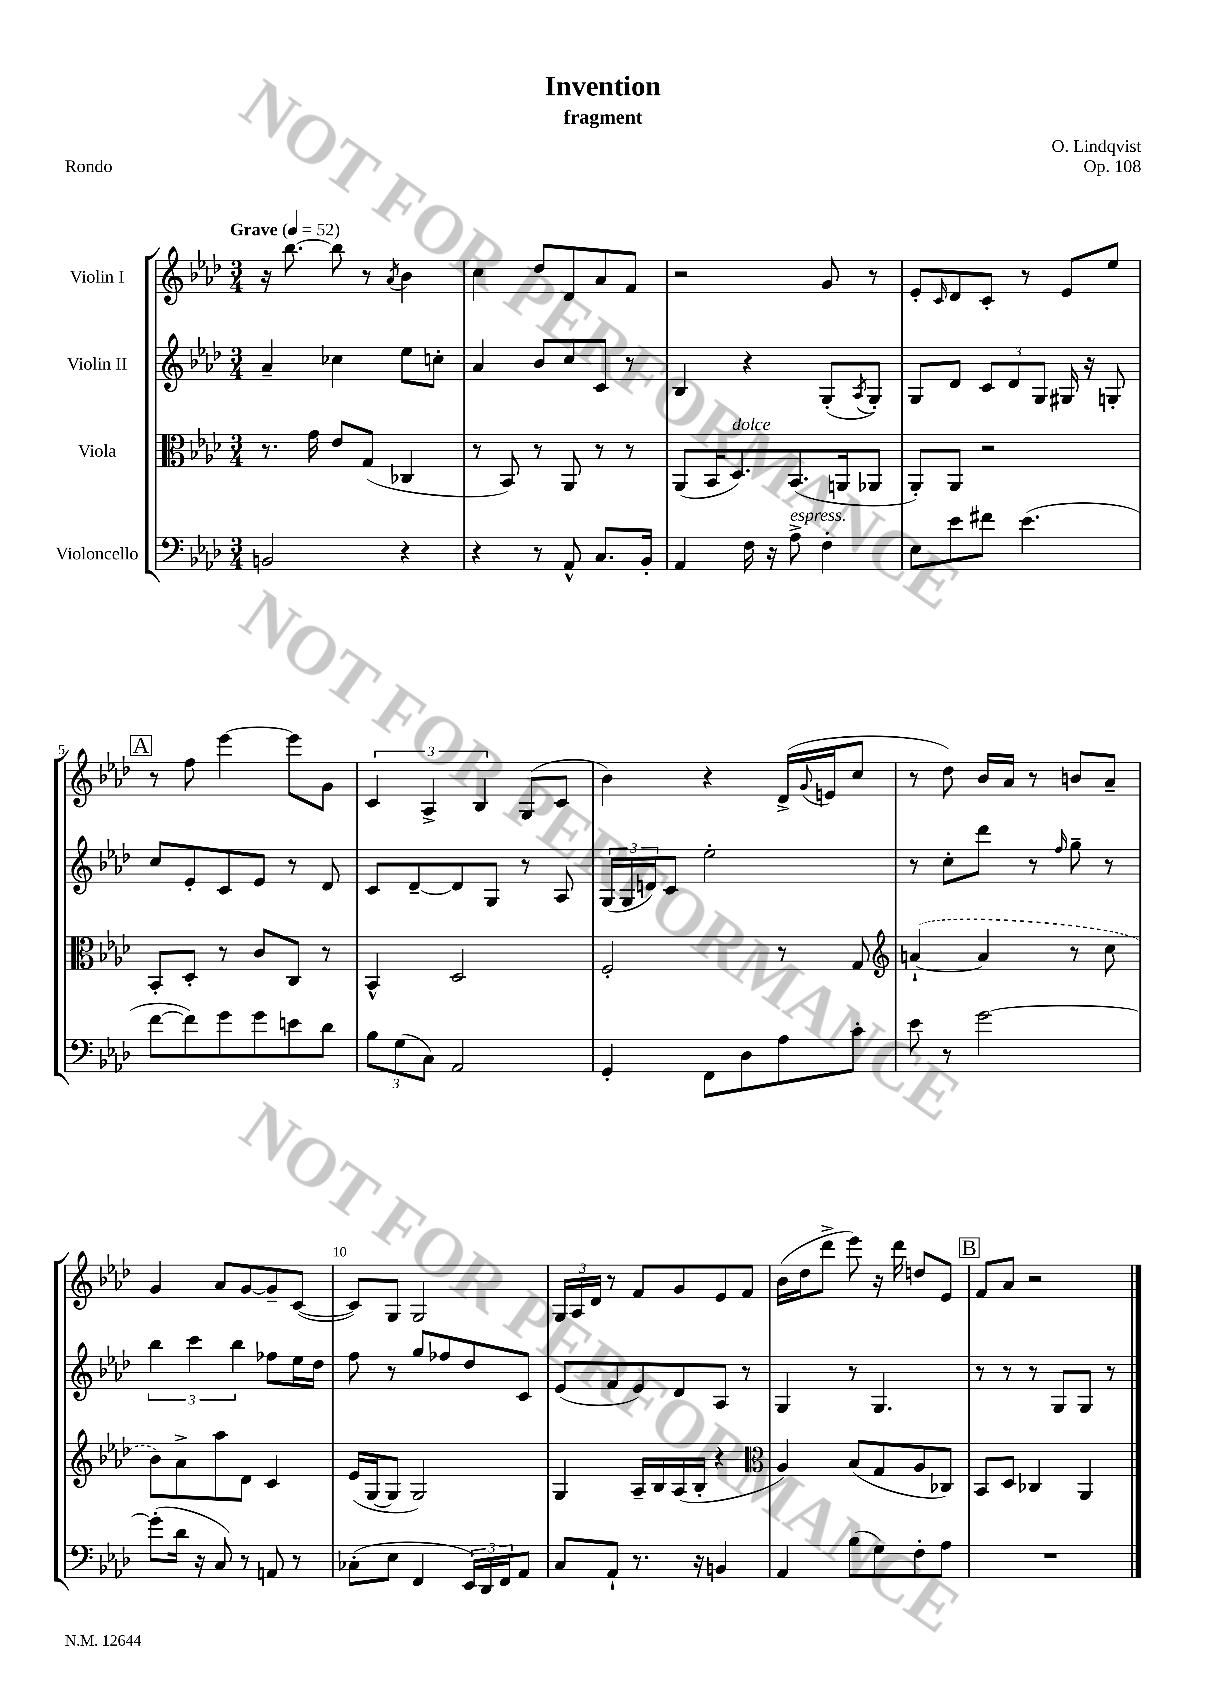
\header { title = "Invention" composer = "O. Lindqvist" subtitle = "fragment" opus = "Op. 108" piece = "Rondo" }
<<
\new StaffGroup <<
\new Staff = "s0" \with { instrumentName = "Violin I" } {
    \clef treble \key aes \major \numericTimeSignature \time 3/4 \tempo "Grave" 4 = 52
    r16 bes''8.~ bes''8 r8 \acciaccatura { aes'8 } bes'4 |
    c''4 des''8 des'8 aes'8 f'8 |
    r2 g'8 r8 |
    ees'8-. \grace { c'16 } des'8 c'8-. r8 ees'8 ees''8 |
    \mark \markup { \box "A" } r8 f''8 ees'''4~ ees'''8 g'8 |
    \tuplet 3/2 { c'4 aes4-> bes4 } g8( c'8 |
    bes'4) r4 des'16->( \appoggiatura { g'8 } e'16 c''8 |
    r8 des''8) bes'16 aes'16 r8 b'8 aes'8-- |
    g'4 aes'8 g'8~ g'8-- c'8~( |
    c'8) g8 g2 |
    \tuplet 3/2 { g16 aes16 des'16 } r8 f'8 g'8 ees'8 f'8 |
    bes'16( des''16 des'''8-> ees'''8) r16 des'''16 d''8 ees'8 |
    \mark \markup { \box "B" } f'8 aes'8 r2 \bar "|." |
}
\new Staff = "s1" \with { instrumentName = "Violin II" } {
    \clef treble \key aes \major \numericTimeSignature \time 3/4
    aes'4-- ces''4 ees''8 c''8-. |
    aes'4 bes'8 c''8 c'8 r8 |
    bes4 r4 g8-.( \acciaccatura { aes8 } g8-.) |
    g8 des'8 \tuplet 3/2 { c'8 des'8 g8 } gis16 r16 g8-. |
    \mark \markup { \box "A" } c''8 ees'8-. c'8 ees'8 r8 des'8 |
    c'8 des'8~-- des'8 g8 r8 aes8 |
    \tuplet 3/2 { g16( g16 d'16) } c'8 ees''2-. |
    r8 c''8-. des'''8 r8 \grace { f''16 } g''8-- r8 |
    \tuplet 3/2 { bes''4 c'''4 bes''4 } fes''8 ees''16 des''16 |
    f''8 r8 g''8 fes''8 des''8 c'8 |
    ees'8( f'8 ees'8) des'8 aes8 r8 |
    g4 r8 g4. |
    \mark \markup { \box "B" } r8 r8 r8 g8 g8 r8 \bar "|." |
}
\new Staff = "s2" \with { instrumentName = "Viola" } {
    \clef alto \key aes \major \numericTimeSignature \time 3/4
    r8. g'16 ees'8 g8( ces4 |
    r8 bes,8) r8 aes,8 r8 r8 |
    aes,8( bes,16 des8.^\markup { \italic "dolce" }) bes,8.( a,16 aes,8 |
    aes,8-.) aes,8 r2 |
    \mark \markup { \box "A" } bes,8-. des8-. r8 c'8 c8 r8 |
    bes,4-^ des2 |
    f2-. r8 g8 |
    \clef treble \once \slurDashed a'4~-!( a'4 r8 c''8 |
    bes'8) aes'8-> aes''8 des'8 c'4 |
    ees'16( g16~ g8 g2) |
    g4 aes16-- bes16 aes16( bes16-. r4 |
    \clef alto aes4) bes8( g8 aes8 ces8) |
    \mark \markup { \box "B" } bes,8 des8 ces4 aes,4 \bar "|." |
}
\new Staff = "s3" \with { instrumentName = "Violoncello" } {
    \clef bass \key aes \major \numericTimeSignature \time 3/4
    b,2 r4 |
    r4 r8 aes,8-^ c8. bes,16-. |
    aes,4 f16 r16 aes8->^\markup { \italic "espress." } f4-. |
    ees8 ees'8 fis'8 ees'4.( |
    \mark \markup { \box "A" } f'8~ f'8) g'8 g'8 e'8 des'8 |
    \tuplet 3/2 { bes8 g8( c8) } aes,2 |
    g,4-. f,8 des8 aes8 c'8-. |
    ees'8 r8 g'2~ |
    g'8-.( des'16 r16 c8) r8 a,8 r8 |
    ces8-.( ees8 f,4 \tuplet 3/2 { ees,16) des,16 f,16 } aes,8 |
    c8 aes,8-! r8. r16 b,4 |
    aes,4 bes8( g8) f8-. aes8 |
    \mark \markup { \box "B" } R2. \bar "|." |
}
>>
>>
\layout { \context { \Score \override BarNumber.break-visibility = ##(#f #t #t) barNumberVisibility = #(every-nth-bar-number-visible 5) } }
